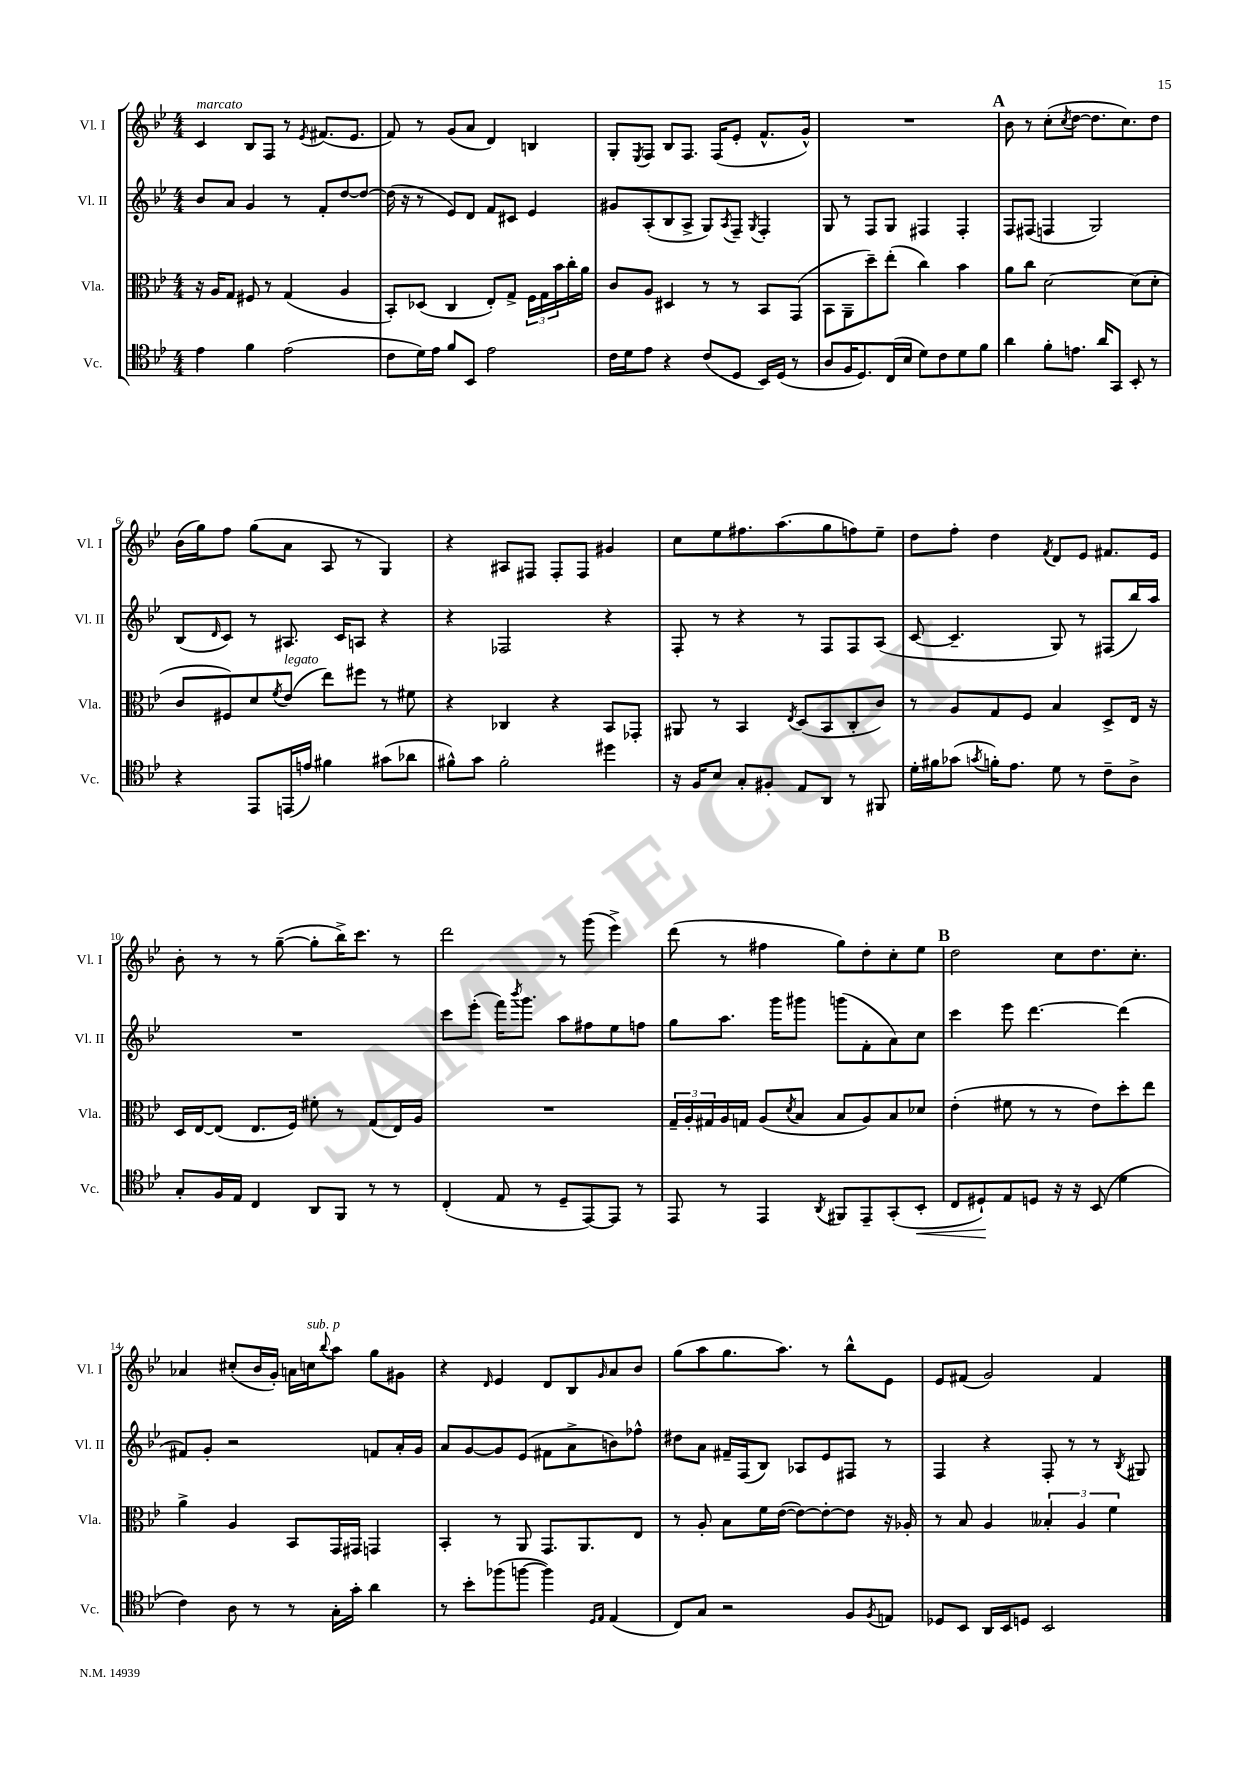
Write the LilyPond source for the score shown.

<<
\new StaffGroup <<
\new Staff = "s0" \with { instrumentName = "Vl. I" shortInstrumentName = "Vl. I" } {
    \clef treble \key bes \major \numericTimeSignature \time 4/4
    c'4^\markup { \italic "marcato" } bes8 f8 r8 \acciaccatura { ees'8 } fis'8.( ees'8. |
    f'8) r8 g'8( a'8 d'4) b4 |
    g8-. \acciaccatura { ees8 } f8 bes8 f8. f16( ees'8-. f'8.-^ g'16-^) |
    R1 |
    \mark \markup { \bold "A" } bes'8 r8 c''8-.( \acciaccatura { c''8 } d''8~ d''8. c''8.) d''8 |
    bes'16( g''16) f''8 g''8( a'8 a8 r8 g4) |
    r4 ais8 fis8 fis8-. fis8 gis'4 |
    c''8 ees''8 fis''8. a''8.( g''8 f''8) ees''8-- |
    d''8 f''8-. d''4 \acciaccatura { f'8 } d'8 ees'8 fis'8. ees'16 |
    bes'8-. r8 r8 g''8~--( g''8-. bes''16->) c'''8. r8 |
    d'''2 r8 g'''8( ees'''4->) |
    d'''8( r8 fis''4 g''8) d''8-. c''8-. ees''8 |
    \mark \markup { \bold "B" } d''2 c''8 d''8. c''8.-. |
    aes'4 cis''8-.( bes'16 g'16-.) a'16 c''16^\markup { \italic "sub. p" } \appoggiatura { bes''8 } a''8 g''8 gis'8 |
    r4 \grace { d'16 } ees'4 d'8 bes8 \grace { g'16 } a'8 bes'8 |
    g''8( a''8 g''8. a''8.) r8 bes''8-^ ees'8 |
    ees'8 fis'8( g'2) fis'4 \bar "|." |
}
\new Staff = "s1" \with { instrumentName = "Vl. II" shortInstrumentName = "Vl. II" } {
    \clef treble \key bes \major \numericTimeSignature \time 4/4
    bes'8 a'8 g'4 r8 f'8-. d''8~ d''8~ |
    d''16( r16 r8 ees'8) d'8 f'8 cis'8 ees'4 |
    gis'8 a8-.( bes8 a8-> g8) \acciaccatura { a8 } f8-- \acciaccatura { g8 } f4-. |
    g8 r8 f8 g8 fis4 fis4-. |
    \mark \markup { \bold "A" } f8 fis8( f4 g2) |
    bes8( \grace { d'16 } c'8) r8 ais8. c'16 a8 r4 |
    r4 fes2 r4 |
    f8-. r8 r4 r8 f8 f8 a8( |
    c'8~ c'4.-- g8) r8 fis8( bes''16) a''16 |
    R1 |
    c'''8 ees'''8-.( f'''16) \acciaccatura { bes'''8 } g'''8. a''8 fis''8 ees''8 f''8 |
    g''8 a''8. g'''16 gis'''8 g'''8( f'8-. a'8) c''8 |
    \mark \markup { \bold "B" } c'''4 ees'''8 d'''4.~ d'''4( |
    fis'8) g'8-. r2 f'8 a'16-. g'16 |
    a'8 g'8~ g'8 ees'8( fis'8 a'8-> b'8) fes''8-^ |
    dis''8 a'8 fis'16-- f16( bes8) aes8 ees'8 fis8 r8 |
    f4 r4 f8-. r8 r8 \acciaccatura { bes8 } gis8 \bar "|." |
}
\new Staff = "s2" \with { instrumentName = "Vla." shortInstrumentName = "Vla." } {
    \clef alto \key bes \major \numericTimeSignature \time 4/4
    r16 a16 g8 fis8 r8 g4( a4 |
    bes,8-.) des8( c4 ees8-.) g8-> \tuplet 3/2 { f16 g16 bes'16 } c''16-. a'16 |
    c'8 a8 dis4 r8 r8 bes,8 g,8( |
    bes,8 a,8-- d''8--) ees''8-.( c''4) bes'4 |
    \mark \markup { \bold "A" } a'8 c''8 d'2~ d'8( d'8-. |
    c'8 fis8) d'8 \acciaccatura { f'8 } ees'8^\markup { \italic "legato" }( ees''8) fis''8 r8 fis'8 |
    r4 ces4 r4 bes,8 ges,8-. |
    ais,8 r8 bes,4 \acciaccatura { ees8 } d8( bes,8 c8-. c'8) |
    r8 a8 g8 f8 bes4 d8-> ees16 r16 |
    d16 ees16~ ees8( ees8. f16) fis'8-. r8 g8( ees16) a16 |
    R1 |
    \tuplet 3/2 { g16-- a16-. gis16 } a16 g16 a8( \acciaccatura { d'8 } bes8 bes8 a8) bes8 des'8 |
    \mark \markup { \bold "B" } ees'4-.( fis'8 r8 r8 ees'8) d''8-. ees''8 |
    a'4-> a4 bes,8 g,16 gis,16 g,4 |
    bes,4-. r8 a,8 g,8. a,8. ees8 |
    r8 a8-. bes8 f'16 ees'16~( ees'8~) ees'8~-. ees'8 r16 aes16-. |
    r8 bes8 a4 \tuplet 3/2 { beses4-. a4 f'4 } \bar "|." |
}
\new Staff = "s3" \with { instrumentName = "Vc." shortInstrumentName = "Vc." } {
    \clef tenor \key bes \major \numericTimeSignature \time 4/4
    ees'4 f'4 ees'2( |
    c'8 d'16) ees'16 f'8 bes,8 ees'2 |
    c'16 d'16 ees'8 r4 c'8( d8 bes,16) d16( r8 |
    a8 f16 d8.) c16( bes16 d'8) c'8 d'8 f'8 |
    \mark \markup { \bold "A" } a'4 f'8-. e'8. a'16 g,8 bes,8-. r8 |
    r4 ees,8 e,16( e'16) fis'4 gis'8( aes'8 |
    fis'8-^) g'8 fis'2-. dis''4 |
    r16 f16 bes8 g8-. fis8-. ees8 a,8 r8 fis,8 |
    d'16-. fis'16 ges'8( \acciaccatura { g'8 } f'16-.) ees'8. d'8 r8 c'8-- a8-> |
    g8-. f16 ees16 c4 a,8 f,8 r8 r8 |
    c4-.( ees8 r8 d8-- ees,8~) ees,8 r8 |
    ees,8 r8 ees,4 \acciaccatura { a,8 } fis,8 ees,8-- g,8-.( bes,8-.\< |
    \mark \markup { \bold "B" } c8 dis8-!\!) ees8 d8 r16 r16 bes,8( d'4 |
    c'4) a8 r8 r8 g16-. g'16-. a'4 |
    r8 bes'8-. fes''8( f''8~ f''4) \grace { d16 ees16 } ees4( |
    c8) g8 r2 f8 \acciaccatura { f8 } e8 |
    des8 bes,8 a,16 bes,16 d8 bes,2 \bar "|." |
}
>>
>>
